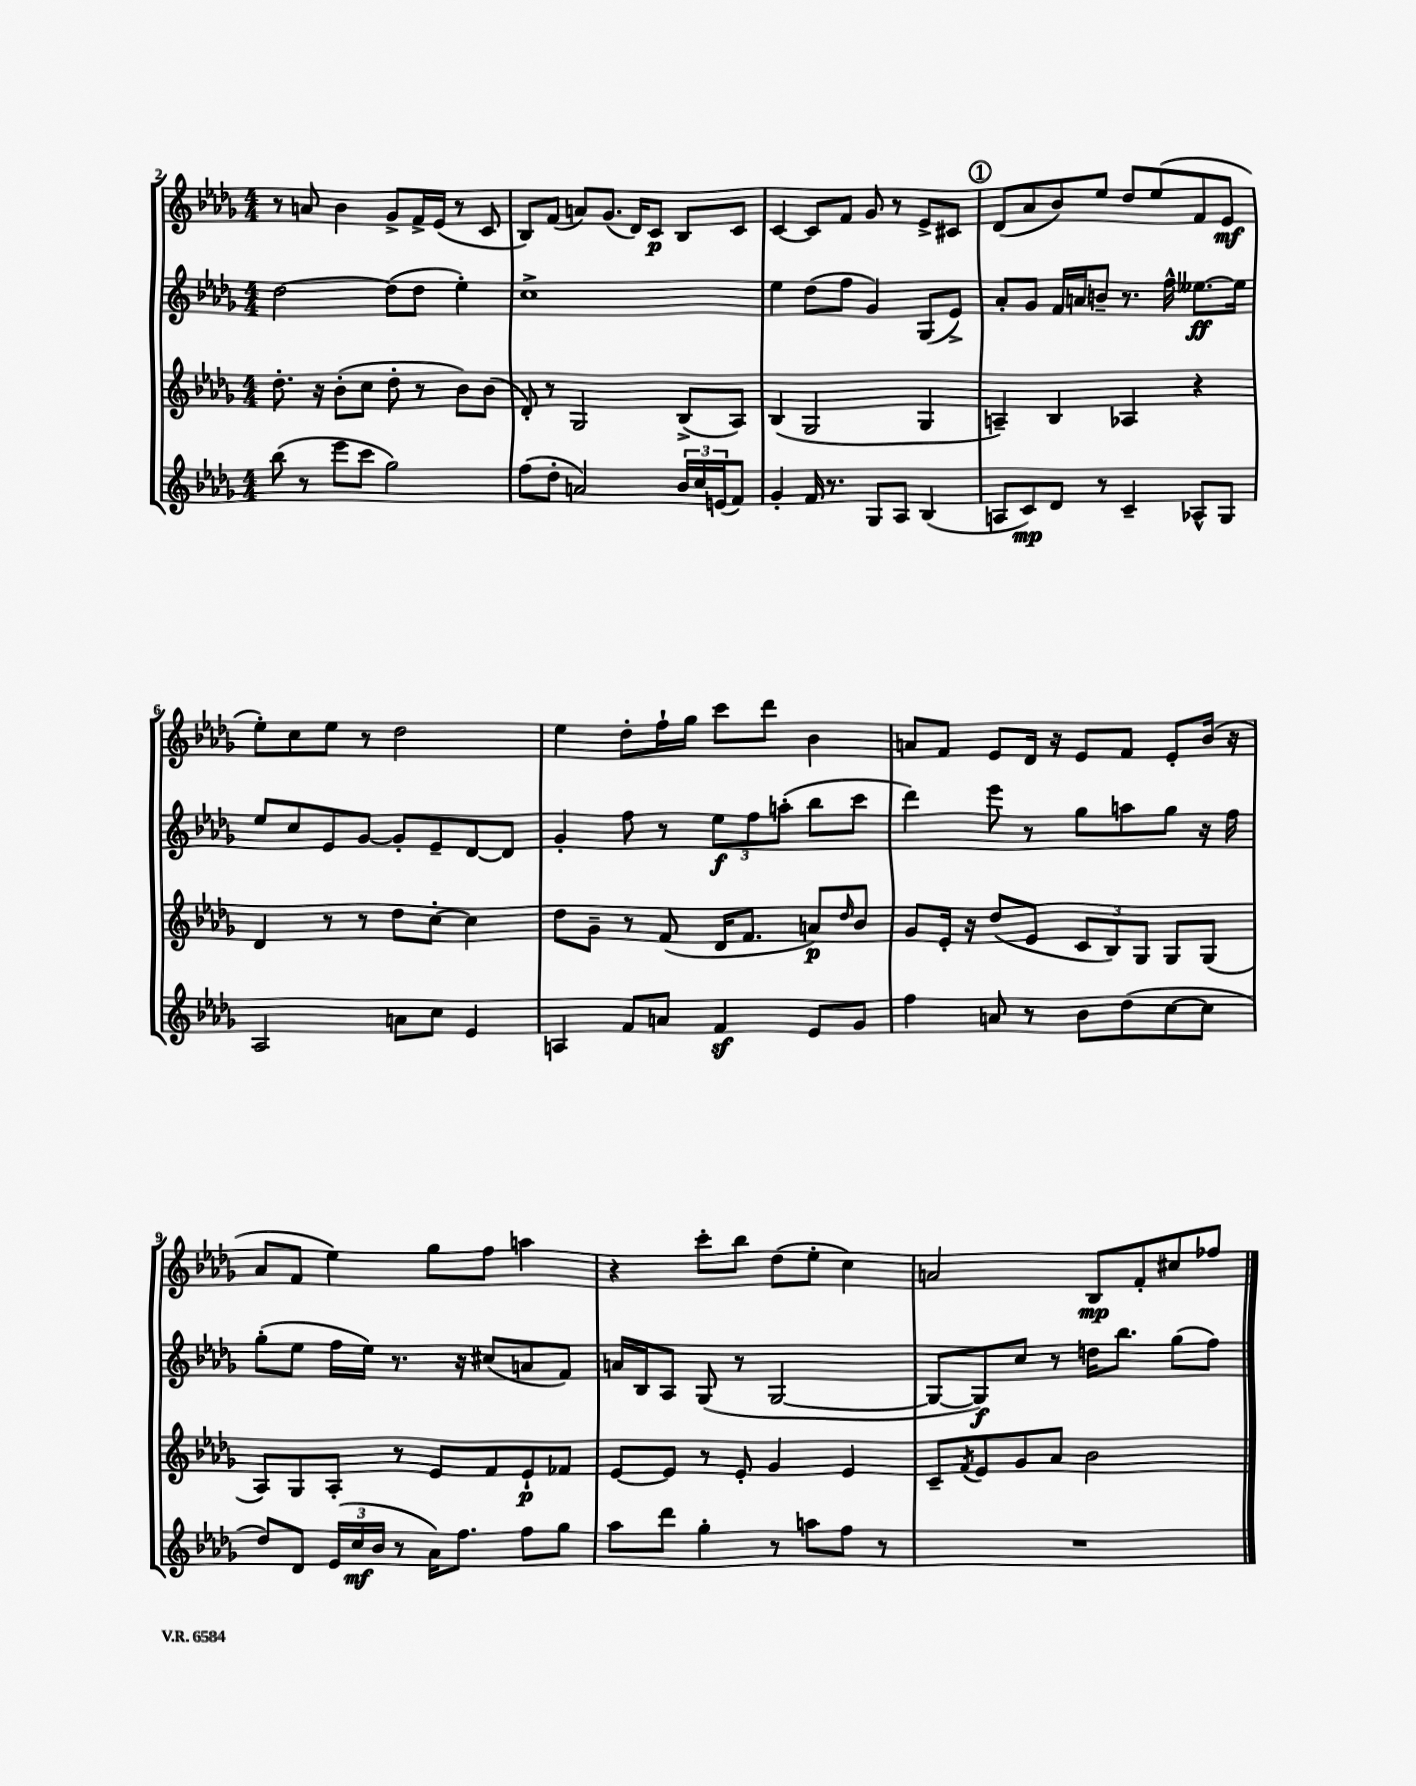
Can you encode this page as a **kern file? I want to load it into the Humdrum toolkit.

**kern	**kern	**kern	**kern
*staff4	*staff3	*staff2	*staff1
*clefG2	*clefG2	*clefG2	*clefG2
*k[b-e-a-d-g-]	*k[b-e-a-d-g-]	*k[b-e-a-d-g-]	*k[b-e-a-d-g-]
*M4/4	*M4/4	*M4/4	*M4/4
(8bb-	8.dd-'	[2dd-	8r
8r	.	.	8a
.	16r	.	.
8eee-	(8b-'	.	4b-
8ccc	8cc	.	.
2gg-)	8dd-'	(8dd-]	8g-^
.	8r	8dd-	16f^
.	.	.	(16e-
.	8b-)	4ee-')	8r
.	(8b-	.	8c
=	=	=	=
(8ff	8d-')	1cc^	8B-)
8dd-'	8r	.	(8f
2a)	2G-	.	8a)
.	.	.	(8.g-
.	.	.	16d-)
.	.	.	8c
24b-	(8B-^	.	8B-
24cc	.	.	.
(24e	.	.	.
8f)	8A-)	.	8c
=	=	=	=
4g-'	(4B-	4ee-	[4c
16f	2G-	(8dd-	8c]
8.r	.	.	.
.	.	8ff	8f
8G-	.	4g-)	8g-
8A-	.	.	8r
(4B-	4G-	(8G-	8e-^
.	.	8e-^)	8c#
=	=	=	=
8A	4A~)	8a-'	(8d-
8c)	.	8g-	8a-
8d-	4B-	16f	8b-)
.	.	16a	.
8r	.	8b~	8ee-
4c~	4A-	8.r	8dd-
.	.	.	(8ee-
.	.	16ff^^	.
8A-^^	4r	[8.ee--	8f
8G-	.	.	8e-
.	.	16ee--]	.
=	=	=	=
2A-	4d-	8ee-	8ee-')
.	.	8cc	8cc
.	8r	8e-	8ee-
.	8r	[8g-	8r
8a	8dd-	8g-']	2dd-
8cc	[8cc'	8e-~	.
4e-	4cc]	[8d-	.
.	.	8d-]	.
=	=	=	=
4A	8dd-	4g-'	4ee-
.	8g-~	.	.
8f	8r	8ff	8dd-'
8a	(8f	8r	16ff`
.	.	.	16gg-
4f	16d-	12ee-	8ccc
.	8.f	.	.
.	.	12ff	.
.	.	.	8ddd-
.	.	(12aa'	.
8e-	8a)	8bb-	4b-
.	16qqdd-	.	.
8g-	8b-	8ccc	.
=	=	=	=
4ff	8g-	4ddd-)	8a
.	16e-'	.	8f
.	16r	.	.
8a	(8dd-	8eee-	8e-
8r	8e-	8r	16d-
.	.	.	16r
8b-	12c	8gg-	8e-
.	12B-)	.	.
(8dd-	.	8aa	8f
.	12G-	.	.
[8cc	8G-	8gg-	8e-'
8cc]	(8G-	16r	(16b-
.	.	16ff	16r
=	=	=	=
8dd-)	8A-)	(8gg-'	8a-
8d-	8G-	8ee-	8f
(24e-	8A-'	16ff	4ee-)
24cc	.	.	.
.	.	16ee-)	.
24b-	.	.	.
8r	8r	8.r	.
16a-)	8e-	.	8gg-
8.ff	.	16r	.
.	8f	(8cc#	8ff
8ff	8e-`	8a	4aa
8gg-	8f-	8f)	.
=	=	=	=
8aa-	[8e-	16a	4r
.	.	16B-	.
8ddd-	8e-]	8A-	.
4gg-'	8r	(8G-	8ccc'
.	8e-'	8r	8bb-
8r	4g-	[2G-	(8dd-
8aa	.	.	8ee-'
8ff	4e-	.	4cc)
8r	.	.	.
=	=	=	=
1r	8c~	8G-_	2a
.	8qf	.	.
.	8e-	8G-])	.
.	8g-	8cc	.
.	8a-	8r	.
.	2b-	16dd	8B-
.	.	8.bb-	.
.	.	.	8f'
.	.	(8gg-	8cc#
.	.	8ff)	8ff-
==	==	==	==
*-	*-	*-	*-
